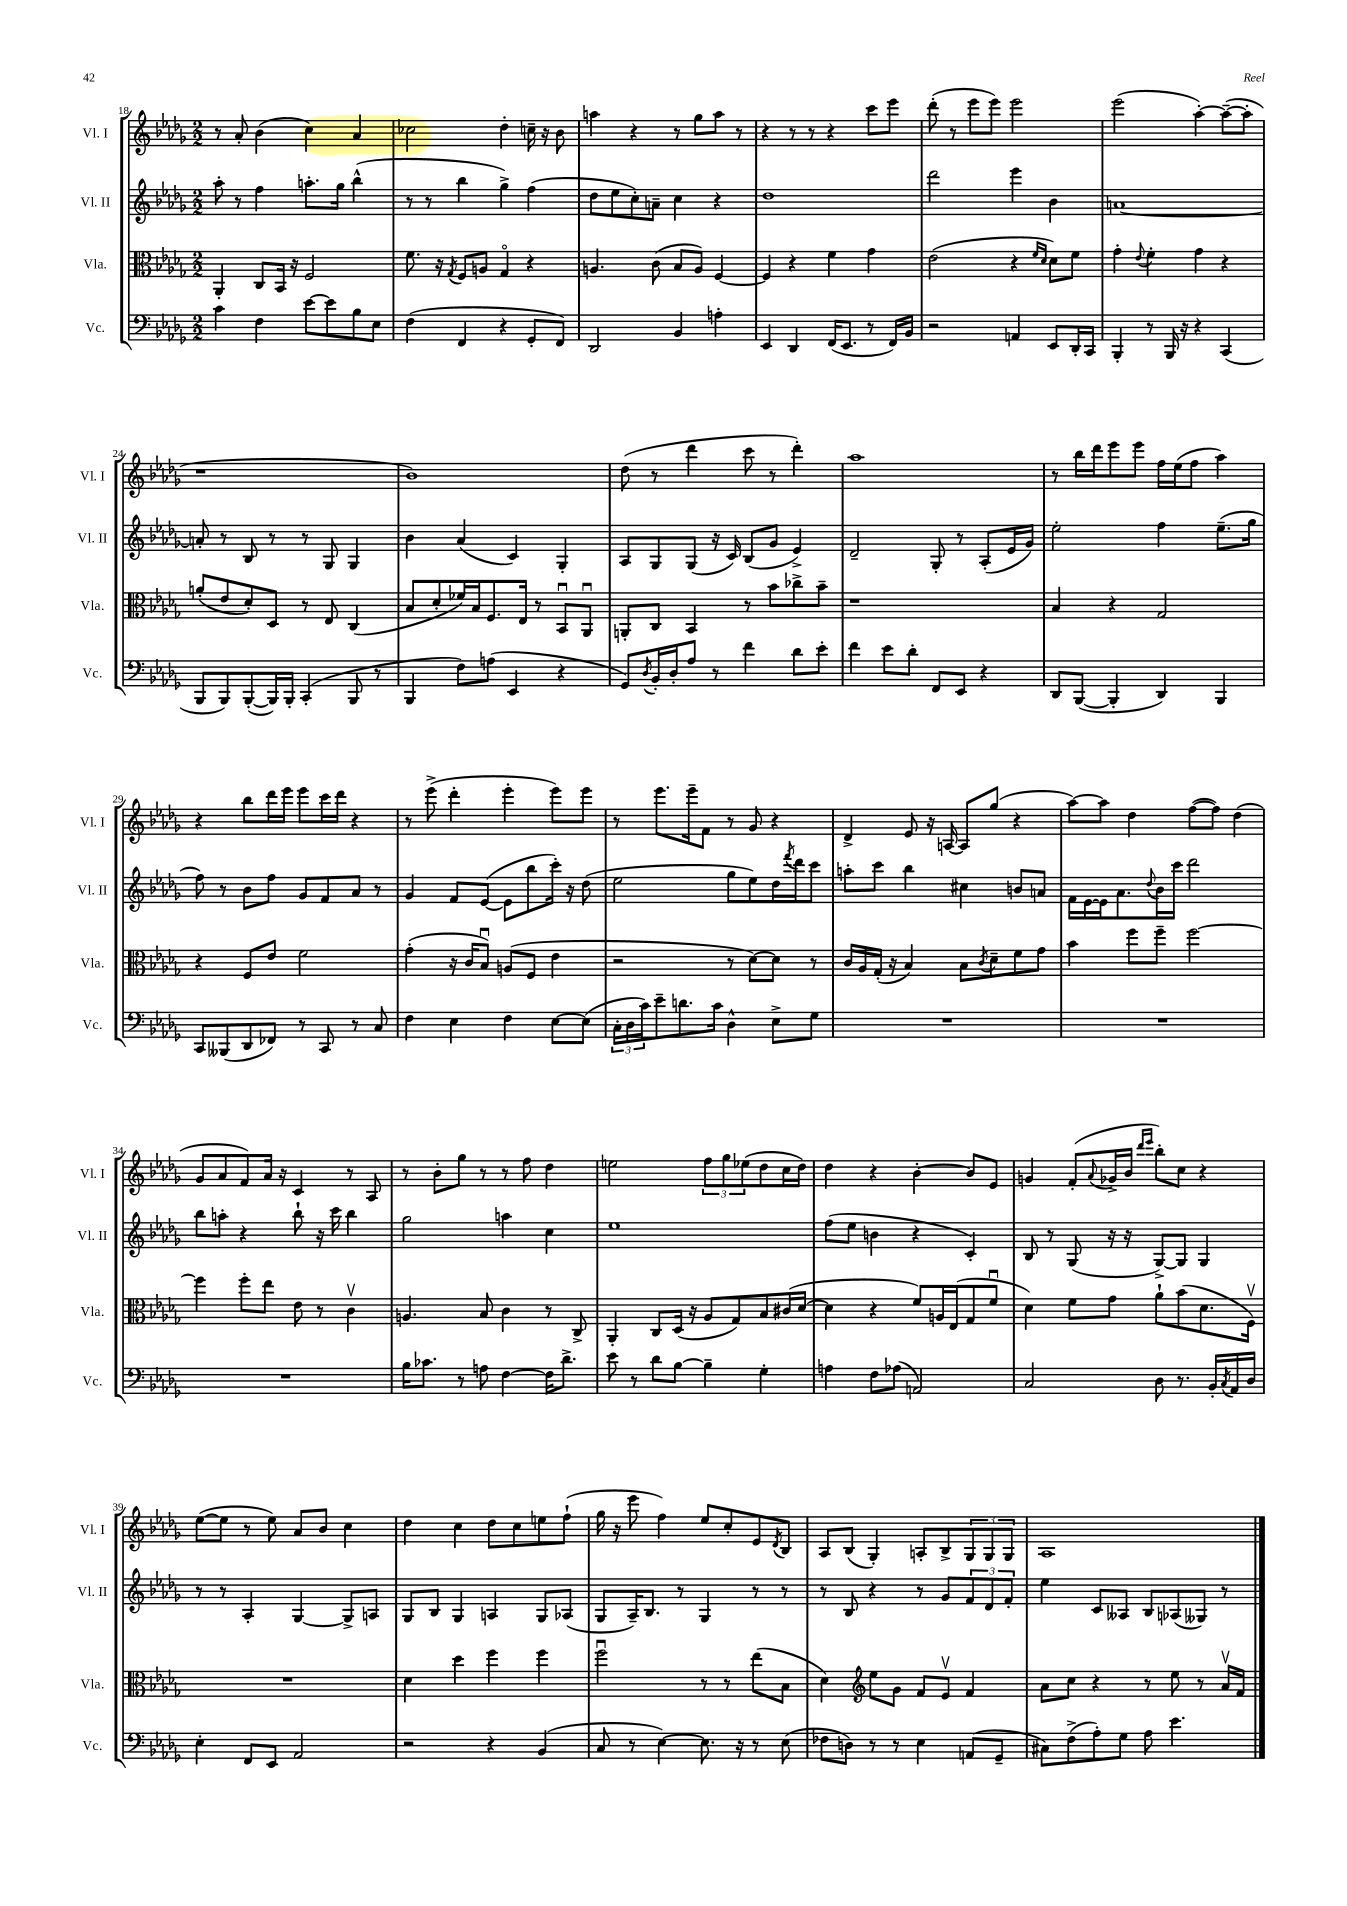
<<
\new StaffGroup <<
\new Staff = "s0" \with { instrumentName = "Vl. I" shortInstrumentName = "Vl. I" } {
    \clef treble \key des \major \numericTimeSignature \time 2/2
    r8 aes'8-. bes'4( c''4) aes'4 |
    ces''2 des''4-. c''16-- r16 bes'8 |
    a''4 r4 r8 ges''8 a''8 r8 |
    r4 r8 r8 r4 c'''8 ees'''8 |
    des'''8-.( r8 ees'''8 ees'''8) ees'''2 |
    ees'''2( aes''4~-.) aes''8~--( aes''8-. |
    r1 |
    bes'1) |
    des''8( r8 des'''4 c'''8 r8 des'''4-.) |
    aes''1 |
    r8 bes''16 des'''16 ees'''8 ees'''8 f''16 ees''16( f''8 aes''4) |
    r4 bes''8 des'''16 ees'''16 ees'''8 c'''16 des'''16 r4 |
    r8 ees'''8->( des'''4-. ees'''4-. ees'''8) ees'''8 |
    r8 ees'''8. ees'''16-- f'8 r8 ges'8 r4 |
    des'4-> ees'8 r16 a16~ a8 ges''8( r4 |
    aes''8~) aes''8 des''4 f''8~( f''8) des''4( |
    ges'8 aes'8 f'8) aes'16 r16 c'4 r8 aes8 |
    r8 bes'8-. ges''8 r8 r8 f''8 des''4 |
    e''2 \tuplet 3/2 { f''8 ges''8 ees''8( } des''8 c''16 des''16) |
    des''4 r4 bes'4~-. bes'8 ees'8 |
    g'4 f'8-.( \appoggiatura { aes'8 } ges'16-> bes'16 \grace { des'''16 ees'''16 } bes''8-.) c''8 r4 |
    ees''8~( ees''8 r8 ees''8) aes'8 bes'8 c''4 |
    des''4 c''4 des''8 c''8 e''8 f''8-!( |
    ges''16 r16 ees'''8 f''4) ees''8 c''8-. ees'8 \acciaccatura { des'8 } bes8 |
    aes8 bes8( ges4-.) a8-. bes8-> \tuplet 3/2 { ges8 ges8 ges8 } |
    aes1 \bar "|." |
}
\new Staff = "s1" \with { instrumentName = "Vl. II" shortInstrumentName = "Vl. II" } {
    \clef treble \key des \major \numericTimeSignature \time 2/2
    aes''8-. r8 f''4 a''8.-. ges''16 bes''4-^( |
    r8 r8 bes''4 ges''4->) f''4( |
    des''8 ees''8 c''8-.) a'8-- c''4 r4 |
    des''1 |
    des'''2 ees'''4 bes'4 |
    a'1~ |
    a'8-. r8 bes8 r8 r8 ges8 ges4 |
    bes'4 aes'4( c'4) ges4-. |
    aes8 ges8 ges8( r16 c'16) bes8( ges'8 ees'4->) |
    des'2-- ges8-. r8 aes8-.( ees'16 ges'16) |
    ees''2-. f''4 ees''8.--( ges''16 |
    f''8) r8 bes'8 f''8 ges'8 f'8 aes'8 r8 |
    ges'4 f'8 ees'8~( ees'8 bes''8 c'''16-.) r16 des''8( |
    ees''2 ges''8 ees''8) des''16 \acciaccatura { f'''8 } des'''16 c'''8 |
    a''8-. c'''8 bes''4 cis''4 b'8 a'8 |
    f'16 ees'16~ ees'16 aes'8. \appoggiatura { des''8 } bes'16 c'''16 des'''2 |
    bes''8 a''8-. r4 bes''8-! r16 c'''16 bes''4 |
    ges''2 a''4 c''4 |
    ees''1 |
    f''8( ees''8 b'4 r4 c'4-.) |
    bes8 r8 ges8( r16 r16 ges8~->) ges8 ges4 |
    r8 r8 aes4-. ges4~ ges8-> a8 |
    ges8 bes8 ges4 a4 ges8 aes8( |
    ges8 aes16--) bes8. r8 ges4 r8 r8 |
    r8 bes8 r4 r8 ges'8 \tuplet 3/2 { f'8 des'8 f'8-. } |
    ees''4 c'8 aeses8 bes8 aes8( geses8) r8 \bar "|." |
}
\new Staff = "s2" \with { instrumentName = "Vla." shortInstrumentName = "Vla." } {
    \clef alto \key des \major \numericTimeSignature \time 2/2
    aes,4-. c8 bes,16 r16 f2 |
    f'8. r16 \acciaccatura { ges8 } f8 a8 ges4\flageolet r4 |
    a4. c'8( bes8 a8) f4~ |
    f4 r4 f'4 ges'4 |
    ees'2( r4 \grace { f'16 des'16 } des'8) f'8 |
    ges'4-. \appoggiatura { ees'8 } f'4-. ges'4 r4 |
    a'8-.( ees'8 des'8-.) des8 r8 ees8 c4( |
    bes8 des'8-. fes'16) bes16 f8. ees16 r8 bes,8\downbow aes,8\downbow |
    a,8-. c8 bes,4 r8 bes'8 ces''8-> bes'8-- |
    r1 |
    bes4 r4 ges2 |
    r4 f8 ees'8 f'2 |
    ges'4-.( r16 c'16 bes8\downbow) a8( f8 ees'4 |
    r2 r8 des'8~) des'8 r8 |
    c'16 aes16 ges16-.( r16 bes4) bes8 \acciaccatura { c'8 } des'8-- f'8 ges'8 |
    bes'4 f''8 f''8-- f''2~ |
    f''4 f''8-. ees''8 ees'8 r8 c'4\upbow |
    a4. bes8 c'4 r8 c8-> |
    aes,4-. c8 des16( r16 aes8 ges8) bes8 cis'16( des'16~ |
    des'4 r4 f'8) a16 ees16( ges8 f'8\downbow |
    des'4) f'8 ges'8 aes'8-! bes'8( des'8. f16\upbow) |
    R1 |
    des'4 des''4 f''4 f''4 |
    f''2\downbow r8 r8 ees''8( bes8 |
    des'4) \clef treble ees''8 ges'8 f'8 ees'8\upbow f'4 |
    aes'8 c''8 r4 r8 ees''8 r8 aes'16\upbow f'16 \bar "|." |
}
\new Staff = "s3" \with { instrumentName = "Vc." shortInstrumentName = "Vc." } {
    \clef bass \key des \major \numericTimeSignature \time 2/2
    c'4 f4 ees'8~ ees'8 bes8 ees8 |
    f4( f,4 r4 ges,8-. f,8) |
    des,2 bes,4 a4-. |
    ees,4 des,4 f,16( ees,8. r8 f,16) bes,16 |
    r2 a,4 ees,8 des,16-. c,16 |
    bes,,4-. r8 bes,,16 r16 r4 c,4( |
    bes,,8 bes,,8) bes,,8~-.( bes,,16) bes,,16-. c,4-.( bes,,8 r8 |
    bes,,4 f8) a8( ees,4 r4 |
    ges,8) \acciaccatura { des8 } bes,16-. des16-. aes8 r8 f'4 des'8 ees'8-. |
    f'4 ees'8 des'8-. f,8 ees,8 r4 |
    des,8 bes,,8~( bes,,4-. des,4) bes,,4 |
    c,8 beses,,8( des,8 fes,8) r8 c,8 r8 c8 |
    f4 ees4 f4 ees8~ ees8( |
    \tuplet 3/2 { c16-. des16 c'16) } ees'8-- d'8. c'16 des4-^ ees8-> ges8 |
    R1 |
    R1 |
    R1 |
    bes16 ces'8. r8 a8 f4~ f16 des'8.-> |
    ees'8 r8 des'8 bes8~ bes4-- ges4-. |
    a4 f8 aes8( a,2) |
    c2 des8 r8. bes,16-. \acciaccatura { c8 } aes,16 des16 |
    ees4-. f,8 ees,8 aes,2 |
    r2 r4 bes,4( |
    c8 r8 ees4~) ees8. r16 r8 ees8( |
    fes8 d8) r8 r8 ees4 a,8( ges,8-- |
    cis8) f8->( aes8-.) ges8 aes8 ees'4. \bar "|." |
}
>>
>>
\layout { \context { \Score currentBarNumber = #18 } }
